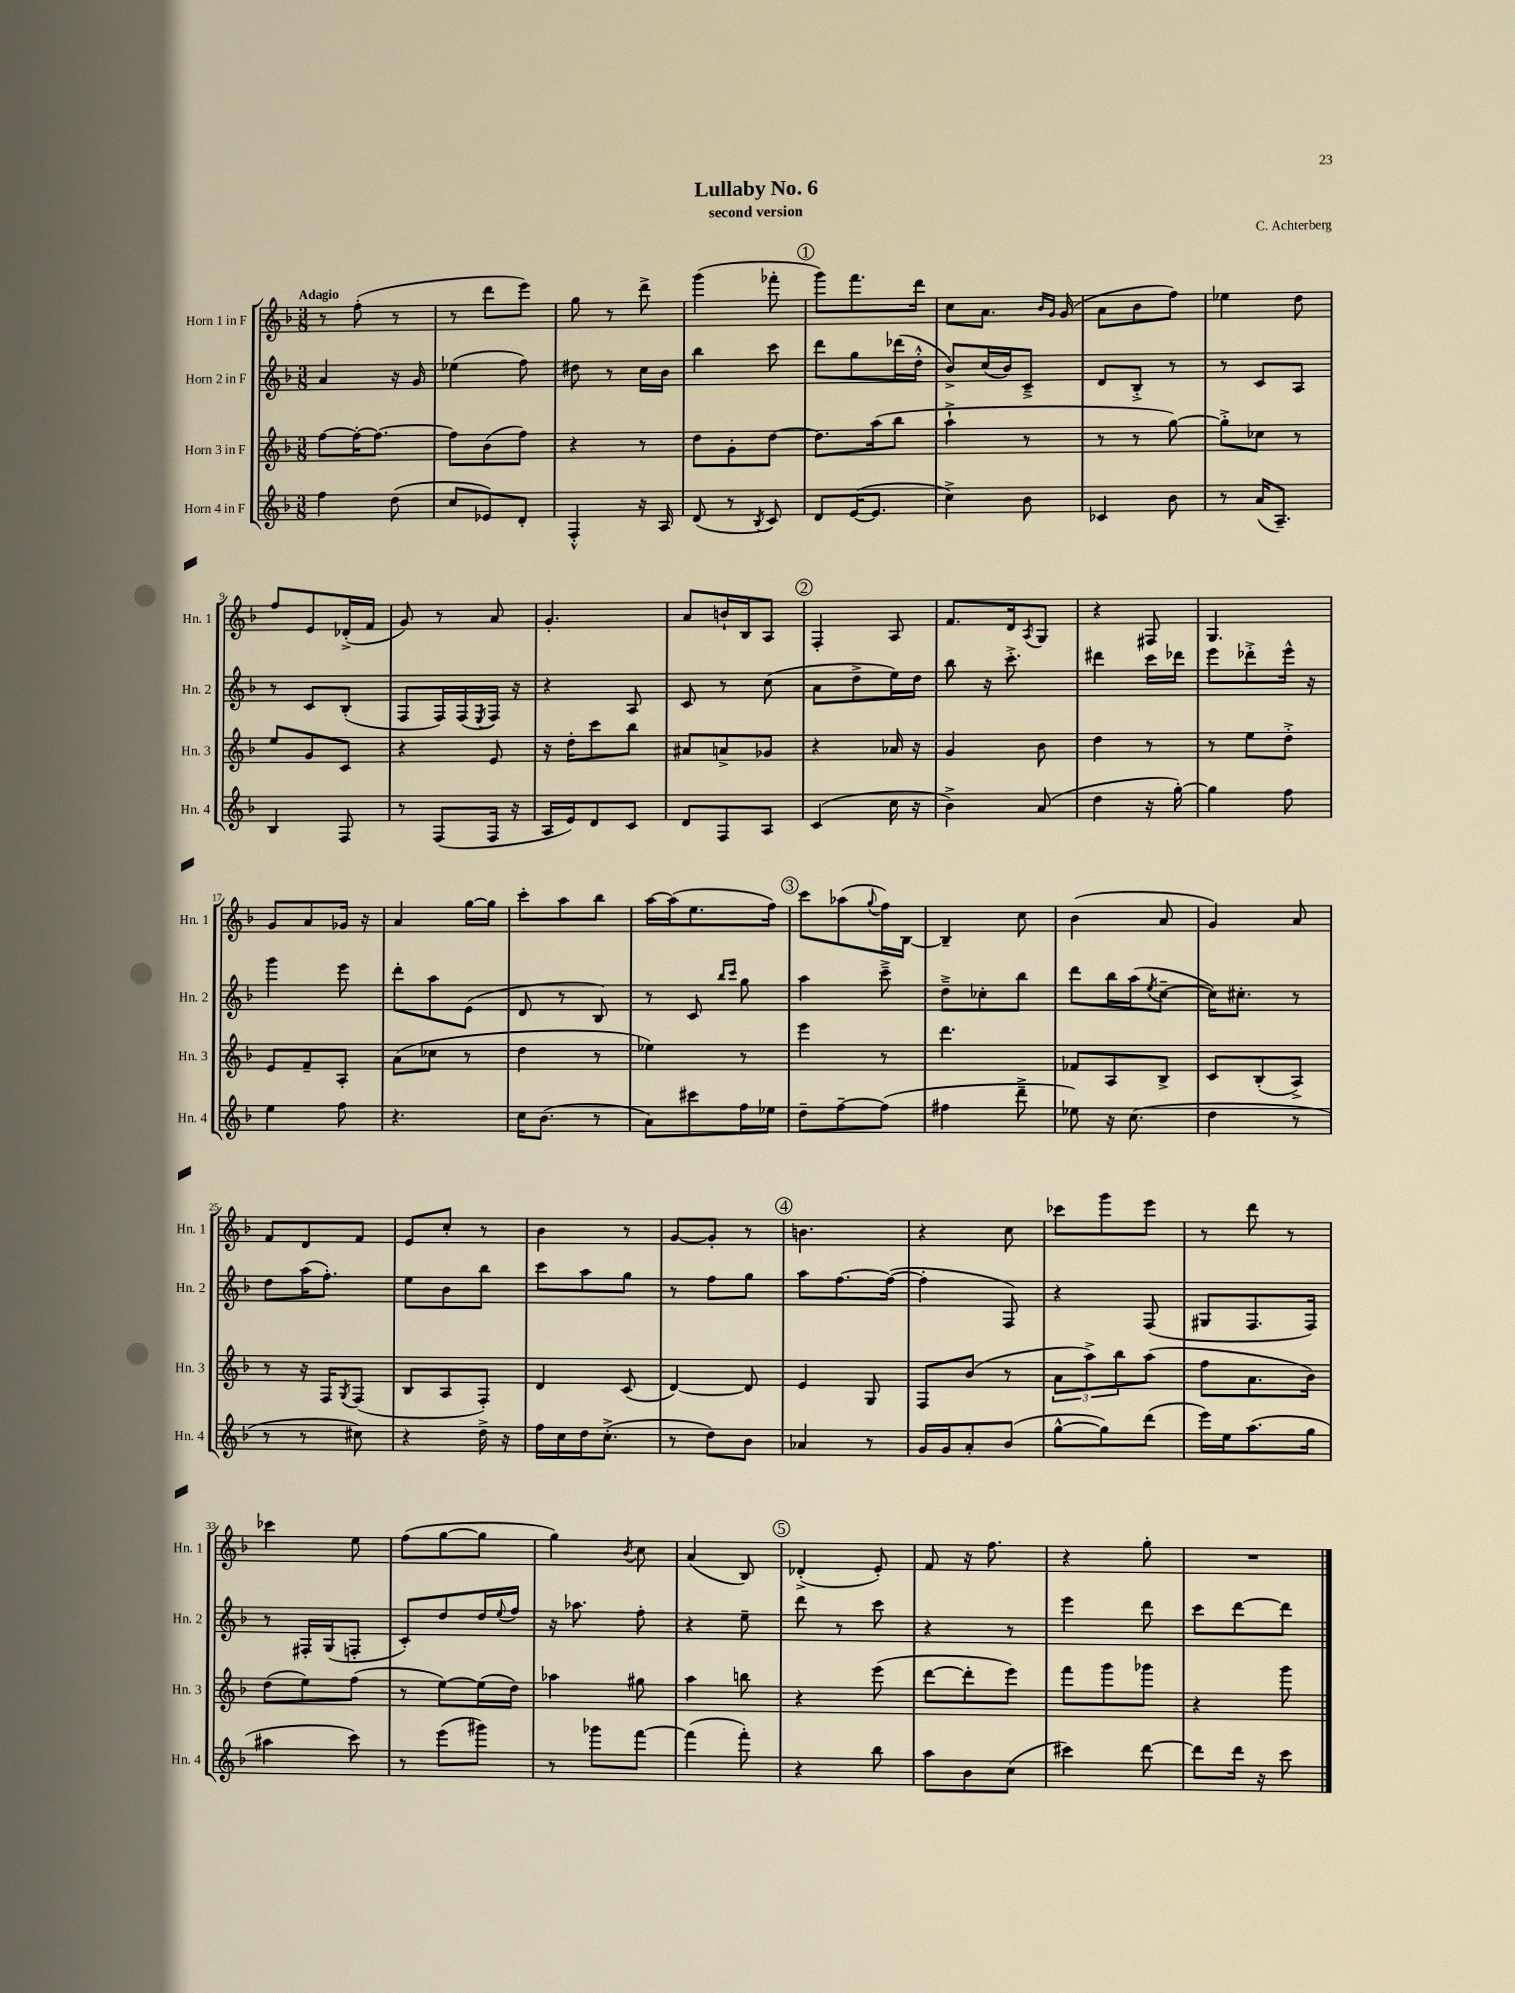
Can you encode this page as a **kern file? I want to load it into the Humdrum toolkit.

**kern	**kern	**kern	**kern
*staff4	*staff3	*staff2	*staff1
*clefG2	*clefG2	*clefG2	*clefG2
*k[b-]	*k[b-]	*k[b-]	*k[b-]
*M3/8	*M3/8	*M3/8	*M3/8
4ff	[8ff	4a	8r
.	16ff'_	.	(8ff'
.	8.ff_	.	.
(8dd	.	16r	8r
.	.	16g	.
=	=	=	=
8cc	8ff]	(4ee-	8r
8e-)	(8b-	.	8ddd
8d'	8ff)	8ff)	8eee)
=	=	=	=
4F'^^	4r	8dd#	8gg
.	.	8r	8r
16r	8r	16cc	8ddd^
16A	.	16b-	.
=	=	=	=
(8d	8dd	4bb-	(4ggg
8r	8g'	.	.
8qB-	.	.	.
8c)	[8dd	8ccc	8fff-'
=	=	=	=
8d	8.dd]	8ddd	8ggg)
([16e	.	8gg	8.fff
8.e]	(16aa	.	.
.	8bb-	(16ddd-	.
.	.	16dd'^^	16ddd
=	=	=	=
4cc^)	4aa`^	8b-^)	8cc
.	.	(16cc	8.a
.	.	16b-)	.
8b-	8r	8c~^	.
.	.	.	16qqb-
.	.	.	16qqg
.	.	.	(16g
=	=	=	=
4c-	8r	8d	8a
.	8r	8B-'^	8b-
8b-	[8gg)	8r	8ff)
=	=	=	=
8r	8gg'^]	8r	4ee-
(16a	8cc-	8c	.
8.A~)	.	.	.
.	8r	8A	8dd
=	=	=	=
4B-	8ee	8r	8ff
.	8g	8c	8e
8F	8c	(8B-'	(16d-'^
.	.	.	16f
=	=	=	=
8r	4r	8F	8g)
(8F	.	16F)	8r
.	.	(16F	.
.	.	8qE	.
16F	8e	16F)	8a
16r	.	16r	.
=	=	=	=
16A	16r	4r	4.g'
16e)	16dd'	.	.
8d	8ccc	.	.
8c	8bb-	8A	.
=	=	=	=
8d	8a#	8c	8a
8F	8a^	8r	16b`
.	.	.	16B-
8A	8g-	(8cc	8A
=	=	=	=
(4c	4r	8a	4F'
.	.	8dd^	.
16cc	16a-	16ee)	8A
16r	16r	16dd	.
=	=	=	=
4b-^)	4g	8bb-	8.f
.	.	16r	.
.	.	8.ccc'^	16d
.	.	.	8qA
(8a	8b-	.	8G
=	=	=	=
4dd	4dd	4ddd#	4r
16r	8r	16ccc	8F#
[16gg')	.	16ddd-	.
=	=	=	=
4gg]	8r	8eee	4.G
.	8ee	8ddd-'^	.
8ff	8dd'^	16eee^^	.
.	.	16r	.
=	=	=	=
4ee	8e	4ggg	8g
.	8f~	.	8a
8ff	8A'	8eee	16g-
.	.	.	16r
=	=	=	=
4.r	(8a	8ddd'	4a
.	8cc-	8aa	.
.	8r	(8e	[16gg
.	.	.	16gg]
=	=	=	=
16cc	4dd	8d	8ccc'
(8.b-	.	.	.
.	.	8r	8aa
8r	8r	8B-)	8bb-
=	=	=	=
8a)	4ee-)	8r	[16aa
.	.	.	(16aa]
8ccc#	.	8c	8.ee
.	.	16qqbb-	.
.	.	16qqccc	.
16ff	8r	8gg	.
16ee-	.	.	16ff)
=	=	=	=
8dd~	4eee	4aa	8ccc
[8ff~	.	.	(8aa-
.	.	.	8qqgg
(8ff]	8r	8ccc~^	16ff)
.	.	.	[16B-
=	=	=	=
4ff#	4.ddd	8dd~^	4B-~]
.	.	8cc-'	.
8ddd~^	.	8bb-	8cc
=	=	=	=
8ee-)	8f-	8ddd	(4b-
16r	8A	16bb-	.
(8.cc	.	(16aa	.
.	.	8qee	.
.	8B-^	[8cc~	8a
=	=	=	=
4dd	8c	16cc])	4g)
.	.	8.cc#'	.
.	(8B-'	.	.
8r	8A^)	8r	8a
=	=	=	=
8r	8r	8dd	8f
8r	16r	(16aa	8d
.	16F	8.ff')	.
.	8qG	.	.
8cc#)	(8F	.	8f
=	=	=	=
4r	8B-	8ee	8e
.	8A	8b-	8cc'
16dd^	8F')	8bb-	8r
16r	.	.	.
=	=	=	=
16ff	4d	8ccc	4b-
16cc	.	.	.
16dd	.	8aa	.
(8.cc'^	.	.	.
.	(8c	8gg	8r
=	=	=	=
8r	[4d)	8r	[8g
8dd)	.	8ff	8g']
8b-	8d]	8gg	8r
=	=	=	=
4a-	4e	8aa	4.b
.	.	[8.ff	.
8r	8G	.	.
.	.	(16ff_	.
=	=	=	=
16g	8F	4ff']	4r
16g	.	.	.
8a'	(8b-	.	.
(8b-	8r	8F)	8cc
=	=	=	=
[8gg^^	12a	4r	8ccc-
.	12aa^)	.	.
8gg])	.	.	8ggg
.	12bb-	.	.
(8ddd	(8aa	(8F	8eee
=	=	=	=
16eee)	8ff	8G#	8r
16ee	.	.	.
(8.aa	8.a	8.F	8ddd
.	.	.	8r
16gg	16b-)	16F)	.
=	=	=	=
4aa#	(8dd	8r	4ccc-
.	8ee)	16F#'	.
.	.	(16G	.
8ccc)	(8ff	8F'	8ee
=	=	=	=
8r	8r	8c')	(8ff
(8eee	[8ee)	8dd	[8gg
8ggg#)	(16ee]	16dd	8gg]
.	.	8qqee	.
.	16dd)	16ff	.
=	=	=	=
8r	4aa-	16r	4gg)
.	.	8.aa-	.
8ggg-	.	.	.
.	.	.	8qb-
[8fff	8gg#	8ff'	8cc
=	=	=	=
(4fff]	4aa	4r	(4a
8fff')	8bb	8ee~	8B-)
=	=	=	=
4r	4r	8ddd	(4d-'^
.	.	8r	.
8bb-	(8eee	8ccc	8e')
=	=	=	=
8aa	[8ddd	4r	8f
8b-	8ddd']	.	16r
.	.	.	8.ff
(8cc	8eee)	8r	.
=	=	=	=
4ccc#)	8fff	4eee	4r
.	8ggg	.	.
[8ddd	8ggg-	8ddd	8gg'
=	=	=	=
8ddd]	4r	8ccc	4.r
16ddd	.	[8ddd	.
16r	.	.	.
8ccc	8ggg	8ddd]	.
==	==	==	==
*-	*-	*-	*-
